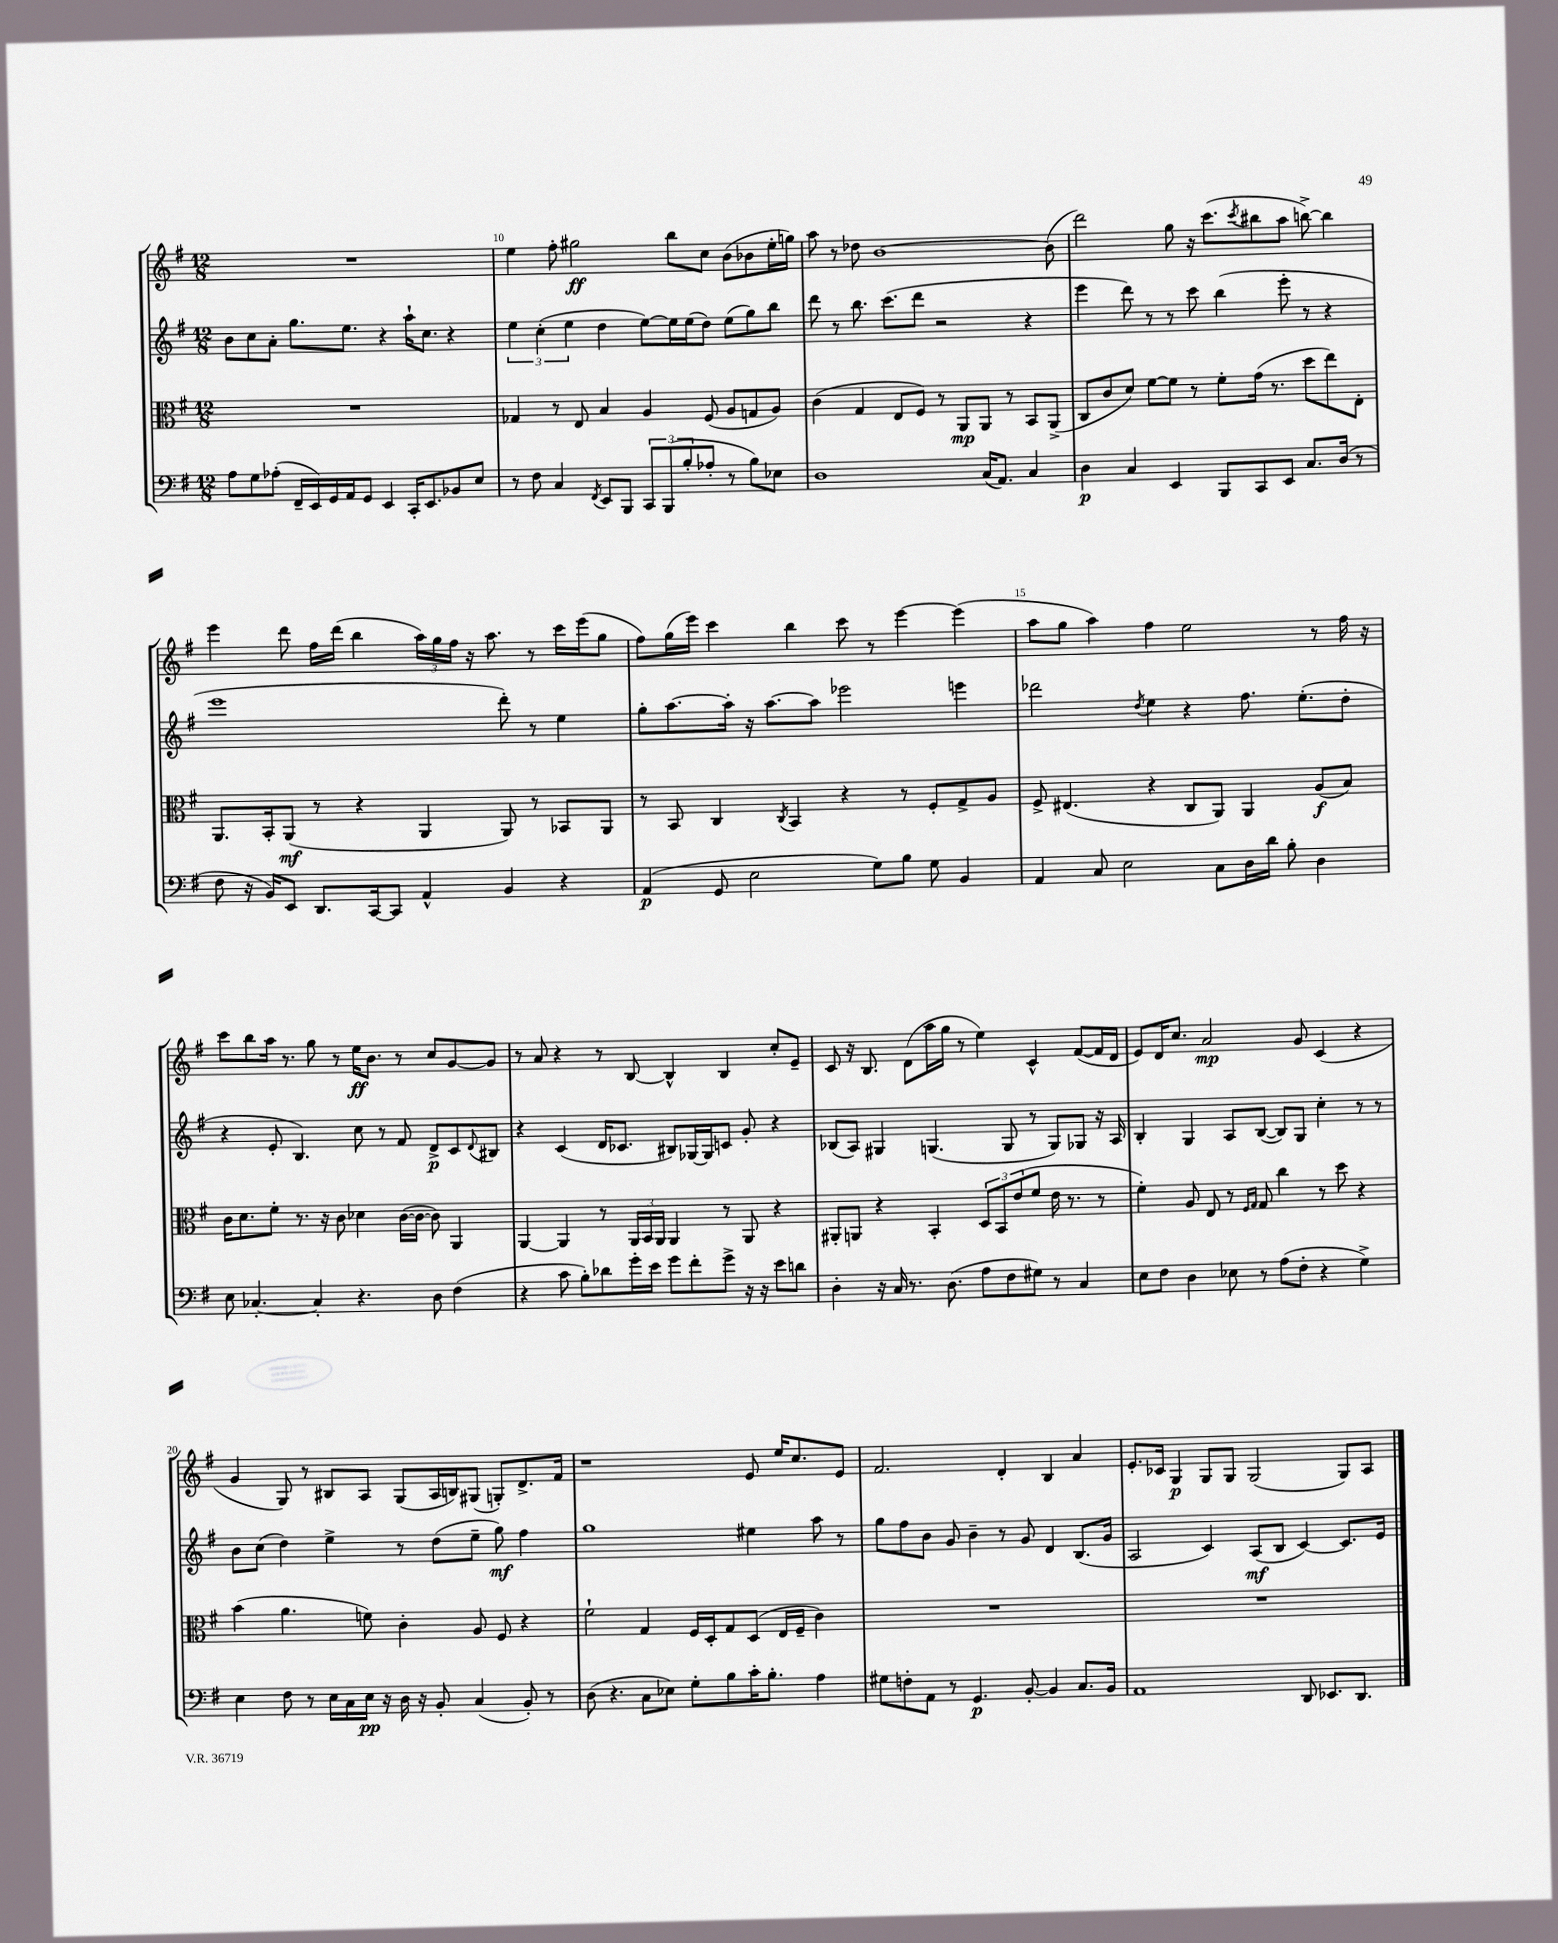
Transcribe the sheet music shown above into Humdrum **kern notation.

**kern	**kern	**kern	**kern
*staff4	*staff3	*staff2	*staff1
*clefF4	*clefC3	*clefG2	*clefG2
*k[f#]	*k[f#]	*k[f#]	*k[f#]
*M12/8	*M12/8	*M12/8	*M12/8
8A	1.r	8b	1.r
8G	.	8cc	.
(8A-'	.	8a'	.
16FF#~	.	8.gg	.
16EE)	.	.	.
16GG	.	.	.
16AA	.	8.ee	.
8GG	.	.	.
4EE	.	4r	.
16CC'	.	16aa`	.
8.EE	.	8.cc	.
8BB-	.	4r	.
8E	.	.	.
=	=	=	=
8r	4G-	6ee	4ee
8F#	.	.	.
.	.	(6cc'	.
4C	8r	.	8ff#'
.	.	6ee	.
.	8E	.	2gg#
8qFF#	.	.	.
8EE	4B	4dd	.
8BBB	.	.	.
12CC	4A	[8ee)	.
(12BBB	.	.	.
.	.	16ee]	8bb
12B'	.	.	.
.	.	(16ee	.
8A-'	(8F#	8dd)	8cc
8r	8A	(8ee	(8b
8B)	8G	8gg)	8b-
8E-	8A)	8bb	16ee'
.	.	.	16gg)
=	=	=	=
1D	(4c	8ddd	8aa
.	.	8r	8r
.	4G	8.bb	8dd-
.	.	.	[1b
.	.	(8.ccc	.
.	8E	.	.
.	8F#)	8ddd	.
.	8r	2r	.
.	8AA	.	.
(16C	8AA	.	.
8.AA)	.	.	.
.	8r	.	.
4C	8BB	4r	.
.	(8AA^	.	(8b]
=	=	=	=
4D	8C	4eee	2ddd)
.	8c	.	.
4C	8d)	8ddd)	.
.	[8f#	8r	.
4EE	8f#]	8r	8gg
.	8r	8ccc	16r
.	.	.	(8.ccc
8BBB	8f#'	(4bb	.
.	.	.	8qccc
8CC	(16g	.	8bb#
.	8.r	.	.
8EE	.	8eee'	8aa
8.C	8dd	8r	[8bb^)
.	8ee)	4r	4bb]
(16D	.	.	.
8r	8E'	.	.
=	=	=	=
8F#	8.AA	1eee	4eee
16r	.	.	.
16BB)	16BB'	.	.
8EE	(8AA	.	8ddd
8.DD	8r	.	16ff#
.	.	.	(16ddd
.	4r	.	4bb
[16CC	.	.	.
8CC]	.	.	.
4AA^^	4AA	.	24aa)
.	.	.	24gg
.	.	.	24ff#
.	.	.	16r
.	.	.	8.aa
4BB	8AA)	8ddd')	.
.	8r	8r	8r
4r	8BB-	4ee	16ccc
.	.	.	(16eee
.	8AA	.	8gg
=	=	=	=
(4AA	8r	8gg'	8ff#)
.	8BB	[8.aa	(16gg
.	.	.	16eee)
8GG	4C	.	4ccc
.	.	16aa']	.
2E	.	16r	.
.	.	[8.aa	.
.	8qC	.	.
.	4BB	.	4bb
.	.	8aa]	.
.	4r	2eee-	8ccc
8G)	.	.	8r
8B	8r	.	[4eee
8G	8F#'	.	.
4BB	8G^	4eee	(4eee]
.	8A	.	.
=	=	=	=
4AA	8F#^	2ddd-	8aa
.	(4.E#	.	8gg
8C	.	.	4aa)
2E	.	.	.
.	.	8qdd	.
.	4r	4ee	4ff#
.	8C	4r	2ee
8C	8AA)	.	.
16D	4AA	8.ff#	.
16d	.	.	.
8B'	.	.	.
.	.	(8.ee'	.
4D	(8A	.	8r
.	8B)	8dd'	16ff#
.	.	.	16r
=	=	=	=
8E	16c	4r	8ccc
.	8.d	.	.
[4.C-'	.	.	8bb
.	8f#'	8e'	16aa
.	.	.	8.r
.	8.r	4.B)	.
4C-']	.	.	8gg
.	16r	.	.
.	8c	.	8r
4.r	4d-	8cc	16ee
.	.	.	8.b
.	.	8r	.
.	([16c	8f#	8r
.	16c_	.	.
8D	8c])	8d^	8cc
(4F#	4AA	8c	[8g
.	.	8qqd	.
.	.	8B#	8g]
=	=	=	=
4r	[4AA	4r	8r
.	.	.	8a
8c	4AA]	(4c	4r
8B')	.	.	.
8d-	8r	16d	8r
.	.	8.c-	.
16g'	24AA	.	[8B
.	24BB	.	.
16e	.	.	.
.	24AA	.	.
8g	4AA	8B#)	4B^^]
8f#'	.	[16G-	.
.	.	16G-]	.
8g^	8r	8c	4B
16r	8AA	8g'	.
16r	.	.	.
8e	4r	4r	8cc'
8d	.	.	8e~
=	=	=	=
4D'	8AA#'	(8B-	8c
.	8AA	8A)	16r
.	.	.	8.B
16r	4r	4G#	.
16C	.	.	.
8.r	.	.	(8d
.	4BB'	(4.G	16aa
(8.D	.	.	16gg
.	.	.	8r
8A	12D	.	4ee)
.	12BB	.	.
8F#	.	8G	.
.	(12e	.	.
8G#)	8f#	8r	4c^^
8r	16e	8G)	.
.	8.r	.	.
4C	.	8G-	([8f#
.	8r	16r	16f#]
.	.	16A	16d
=	=	=	=
8E	4f#')	4B'	8e)
8F#	.	.	16d
.	.	.	8.cc
4D	8A	4G	.
.	8E	.	2a
8E-	8r	8A	.
.	16qqF#	.	.
.	16qqG	.	.
8r	8G	([8B	.
(8A	4cc	8B])	.
8F#'	.	8G	8g
4r	8r	4cc'	(4c
.	8dd	.	.
4G^)	4r	8r	4r
.	.	8r	.
=	=	=	=
4E	(4b	8b	4g
.	.	(8cc	.
8F#	4.a	4dd)	8G)
8r	.	.	8r
16E	.	4ee^	8B#
16C	.	.	.
16E	8f)	.	8A
16r	.	.	.
16D	4c'	8r	(8G
16r	.	.	.
8BB'	.	(8dd	16A
.	.	.	16B)
(4C	8A	8ee~	(8G#
.	8F#	8gg)	8G')
8BB')	4r	4ff#	8.d^
8r	.	.	.
.	.	.	16f#
=	=	=	=
(8D	2f#`	1gg	1r
4.r	.	.	.
8C	4G	.	.
8E-)	.	.	.
8G'	16F#	.	.
.	16D'	.	.
8B	8G	.	.
16c'	(8D	4ee#	8e
8.B'	.	.	.
.	16E	.	16ee
.	16F#~	.	8.cc
4A	4c)	8aa	.
.	.	8r	8e
=	=	=	=
8G#	1.r	8gg	2.f#
8F'	.	8ff#	.
8AA	.	8b	.
8r	.	8g	.
4.GG	.	4b~	.
.	.	8r	4d'
[8BB'	.	8g	.
4BB]	.	4d	4B
8.C	.	(8.B	4a
16BB	.	16g	.
=	=	=	=
1AA	1.r	2A	8.e'
.	.	.	16c-
.	.	.	4G
.	.	4c)	8G
.	.	.	8G
.	.	(8A	(2G
.	.	8B	.
8DD	.	[4c)	.
8.EE-	.	.	.
.	.	8.c]	8G)
8.DD	.	.	.
.	.	.	8A
.	.	16e	.
==	==	==	==
*-	*-	*-	*-
